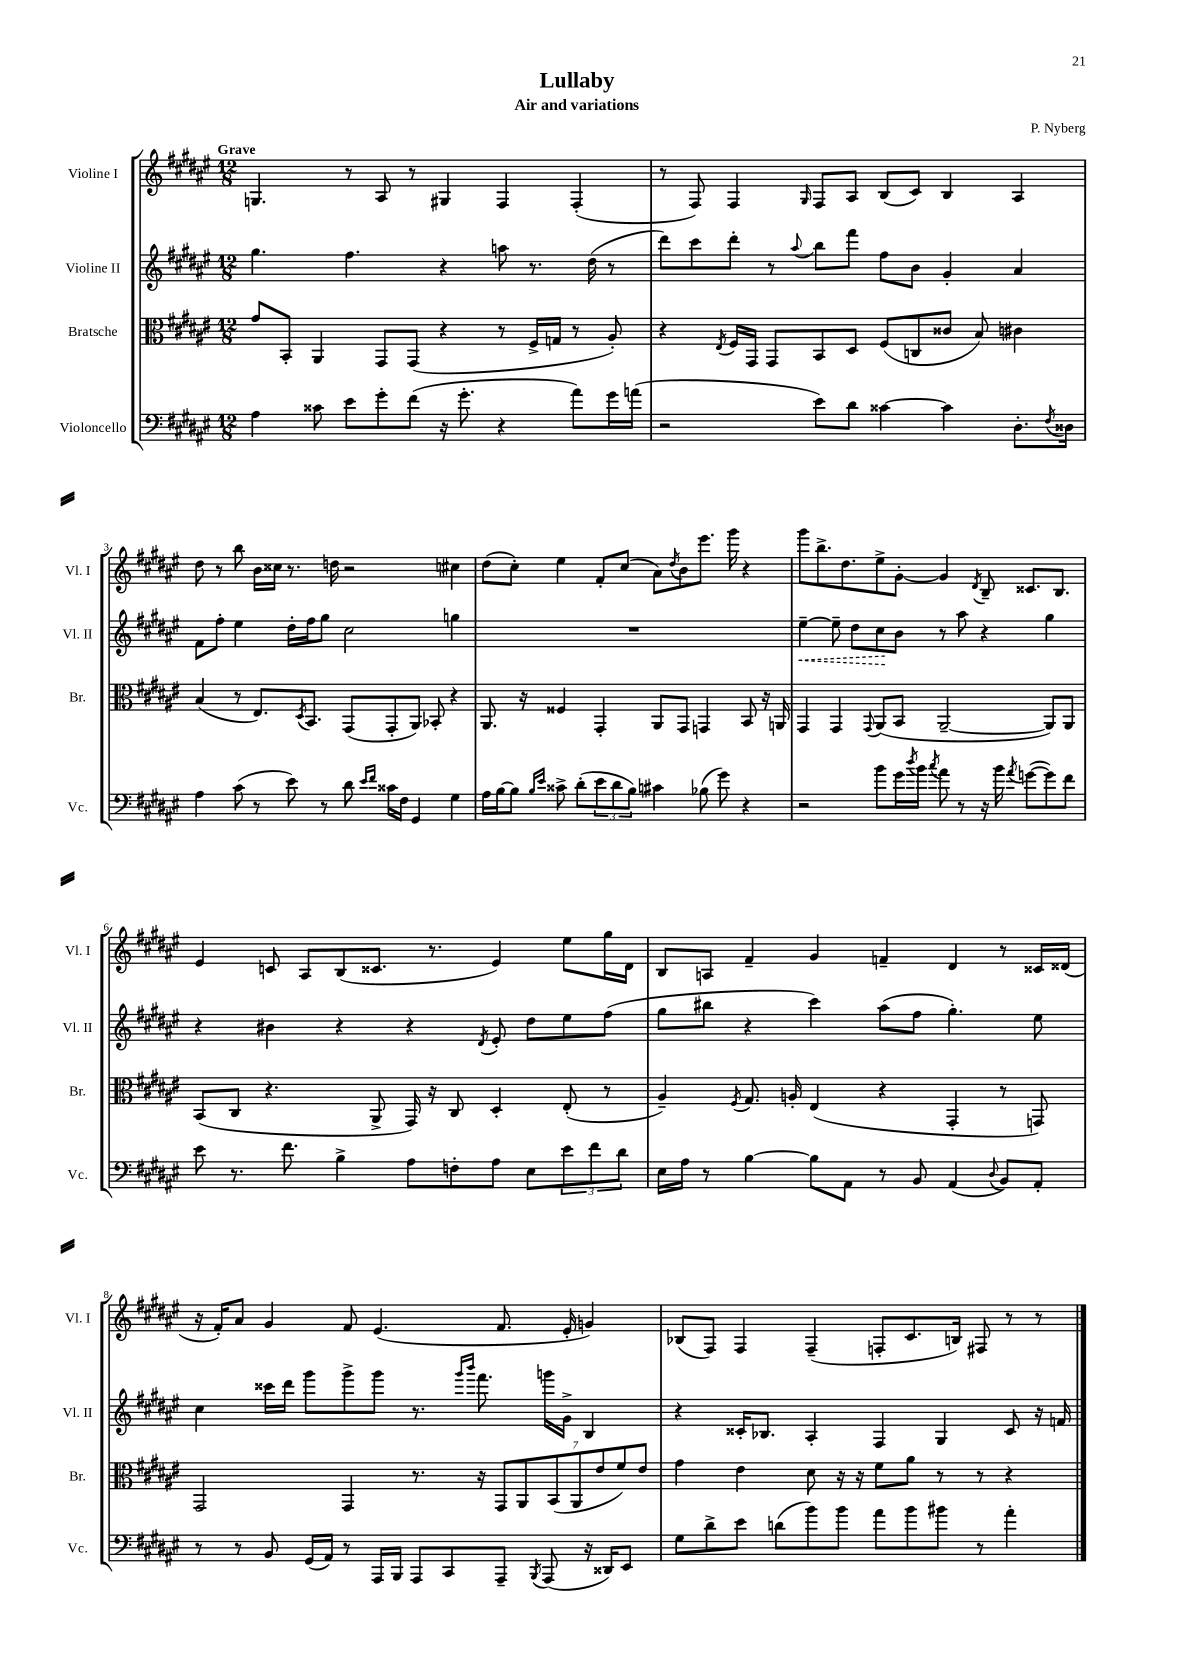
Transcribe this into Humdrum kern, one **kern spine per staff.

**kern	**kern	**kern	**dynam	**kern
*part4	*part3	*part2	*part2	*part1
*staff4	*staff3	*staff2	*staff2	*staff1
*I"Violoncello	*I"Bratsche	*I"Violine II	*	*I"Violine I
*I'Vc.	*I'Br.	*I'Vl. II	*	*I'Vl. I
*clefF4	*clefC3	*clefG2	*	*clefG2
*k[f#c#g#d#a#e#]	*k[f#c#g#d#a#e#]	*k[f#c#g#d#a#e#]	*	*k[f#c#g#d#a#e#]
*M12/8	*M12/8	*M12/8	*	*M12/8
=1	=1	=1	=1	=1
!	!	!	!	!LO:TX:a:B:t=Grave
4A#\	8g#/L	4.gg#\	.	4.Gn/
.	8BB'/J	.	.	.
8c##X\	4AA#/	.	.	.
8e#\L	.	4.ff#\	.	8r
8g#'\	8GG#/L	.	.	8A#/
(8f#\J	(8GG#/J	.	.	8r
16r	4r	4r	.	4G#X/
8.g#'\	.	.	.	.
4r	8r	8aan\	.	4F#/
.	16F#^/LL	8.r	.	.
.	16Gn/JJ	.	.	.
8a#\L)	8r	.	.	(4F#'/
.	.	(16dd#\	.	.
16g#\L	8A#'/)	8r	.	.
(16an\JJ	.	.	.	.
=2	=2	=2	=2	=2
2r	4r	8ddd#\L)	.	8r
.	.	8ccc#\	.	8F#/)
.	8qE#/	.	.	.
.	16F#/LL	8ddd#'\J	.	4F#/
.	16GG#/JJ	.	.	.
.	8GG#/L	8r	.	.
.	.	8qqaa#/	.	16qqG#/
8e#\L)	8BB/	8bb\L	.	8F#/L
8d#\J	8D#/J	8fff#\J	.	8A#/J
[4c##X\	(8F#/L	8ff#\L	.	(8B/L
.	8Cn/	8b\J	.	8c#/J)
4c##\]	8c##X/J	4g#'/	.	4B/
.	8B/)	.	.	.
8.D#'\L	4c#X\	4a#/	.	4A#/
8qF#/	.	.	.	.
16D##X\Jk	.	.	.	.
!!LO:LB:g=z
=3	=3	=3	=3	=3
4A#\	(4B/	8f#\L	.	8dd#\
.	.	8ff#'\J	.	8r
(8c#\	8r	4ee#\	.	8bb\
8r	8.E#/L)	.	.	16b\LL
.	.	.	.	16cc##X\JJ
8e#\)	.	16dd#'\LL	.	8.r
.	8qD#/	.	.	.
.	8.BB/J	16ff#\J	.	.
8r	.	8gg#\J	.	.
.	.	.	.	16ddn\
8d#\	(8GG#/L	2cc#\	.	2r
16qqe#/LL	.	.	.	.
16qqf#/JJ	.	.	.	.
16c##X\LL	8GG#'/	.	.	.
16F#\JJ	.	.	.	.
4GG#/	8AA#/J)	.	.	.
.	8BB-X'/	.	.	.
4G#\	4r	4ggn\	.	4cc#X\
=4	=4	=4	=4	=4
16A#\LL	8.AA#/	1.r	.	(8dd#\L
[16B\J	.	.	.	.
8B\J]	.	.	.	8cc#'\J)
.	16r	.	.	.
16qqB/LL	.	.	.	.
16qqe#/JJ	.	.	.	.
8c##X^\	4F##X/	.	.	4ee#\
(8d#'\L	.	.	.	.
12e#\	4GG#'/	.	.	8f#'/L
12d#\	.	.	.	.
.	.	.	.	(8cc#/J
12B\J)	.	.	.	.
4c#X\	8AA#/L	.	.	8a#\L)
.	.	.	.	8qdd#/
.	8GG#/J	.	.	8b\
(8B-X\	4GGn/	.	.	8.eee#\J
8g#\)	.	.	.	.
.	.	.	.	16ggg#\
4r	8BB/	.	.	4r
.	16r	.	.	.
.	16AAn/	.	.	.
=5	=5	=5	=5	=5
!	!	!	!LO:HP:b	!
2r	4GG#/	[4ee#~\	<	8ggg#\L
.	.	.	.	8.bb^\
.	4GG#/	8ee#~\]	.	.
.	.	.	.	8.dd#\
.	.	8dd#\L	.	.
.	8qqGG#/	.	.	.
8b\L	(8AA#/L	8cc#\	.	8ee#^\
16g#\L	8BB/J	8b\J	[	[8g#'\J
8qdd#/	.	.	.	.
16b\JJ	.	.	.	.
8qcc#/	.	.	.	.
8a#\	[2AA#~/	8r	.	4g#/]
8r	.	8aa#\	.	.
.	.	.	.	8qd#/
16r	.	4r	.	8B~/
16b\	.	.	.	.
8qa#/	.	.	.	.
([8gn\L	.	.	.	8.c##X/L
8g\])	8AA#/L])	4gg#\	.	.
.	.	.	.	8.B/J
8f#\J	8AA#/J	.	.	.
!!LO:LB:g=z
=6	=6	=6	=6	=6
8e#\	(8BB/L	4r	.	4e#/
8.r	8C#/J	.	.	.
.	4.r	4b#X\	.	8cn/
8.f#\	.	.	.	.
.	.	.	.	8A#/L
4B^\	.	4r	.	(8B/
.	8AA#^/	.	.	8.c##X/J
8A#\L	16GG#/)	4r	.	.
.	16r	.	.	8.r
8Fn'\	8C#/	.	.	.
.	.	8qd#/	.	.
8A#\J	4D#'/	8e#'/	.	4e#/)
8E#\L	.	8dd#\L	.	.
12e#\	(8E#'/	8ee#\	.	8ee#\L
12f#\	.	.	.	.
.	8r	(8ff#\J	.	16gg#\L
12d#\J	.	.	.	.
.	.	.	.	16d#\JJ
=7	=7	=7	=7	=7
16E#\LL	4A#~/)	8gg#\L	.	8B/L
16A#\JJ	.	.	.	.
8r	.	8bb#X\J	.	8An/J
.	8qF#/	.	.	.
[4B\	8.G#/	4r	.	4f#~/
.	16An'/	.	.	.
8B\L]	(4E#/	4ccc#\)	.	4g#/
8AA#\J	.	.	.	.
8r	4r	(8aa#\L	.	4fn~/
8BB/	.	8ff#\J	.	.
(4AA#/	4GG#'/	4.gg#'\)	.	4d#/
8qqD#/	.	.	.	.
8BB/L)	8r	.	.	8r
8AA#'/J	8GGn/)	8ee#\	.	16c##X/LL
.	.	.	.	(16d##X/JJ
!!LO:LB:g=z
=8	=8	=8	=8	=8
8r	2GG#/	4cc#\	.	16r
.	.	.	.	16f#'/KL)
8r	.	.	.	8a#/J
8BB/	.	16ccc##X\LL	.	4g#/
.	.	16ddd#\JJ	.	.
(16GG#/LL	.	8ggg#\L	.	.
16AA#/JJ)	.	.	.	.
8r	4GG#/	8ggg#^\	.	8f#/
16AAA#/LL	.	8ggg#\J	.	(4.e#/
16BBB/JJ	.	.	.	.
8AAA#/L	8.r	8.r	.	.
8CC#/	.	.	.	.
.	.	16qqggg#/LL	.	.
.	.	16qqbbb/JJ	.	.
.	16r	8.fff#\	.	.
8AAA#~/J	14GG#/L	.	.	8.f#/
.	14AA#/	.	.	.
8qBBB/	.	.	.	.
(8AAA#/	.	16gggn\LL	.	.
.	(14BB/	.	.	.
.	.	16g#^\JJ	.	16e#'/
.	14AA#/	.	.	.
16r	.	4B/	.	4gn/)
.	14e#/	.	.	.
16DD##X/KL)	.	.	.	.
.	14f#/)	.	.	.
8EE#/J	.	.	.	.
.	14e#/J	.	.	.
=9	=9	=9	=9	=9
8G#\L	4g#\	4r	.	(8B-X/L
8d#^\	.	.	.	8F#/J)
8e#\J	4e#\	16c##X'/KL	.	4F#/
.	.	8.B-X/J	.	.
(8dn\L	.	.	.	.
8b\)	8d#\	4A#'/	.	(4F#~/
8b\J	16r	.	.	.
.	16r	.	.	.
8a#\L	8f#\L	4F#/	.	8Fn'/L
8b\	8a#\J	.	.	8.c#/
8b#X\J	8r	4G#/	.	.
.	.	.	.	16Bn/Jk)
8r	8r	.	.	8F#X/
4a#'\	4r	8c##/	.	8r
.	.	16r	.	8r
.	.	16fn/	.	.
==	==	==	==	==
*-	*-	*-	*-	*-
